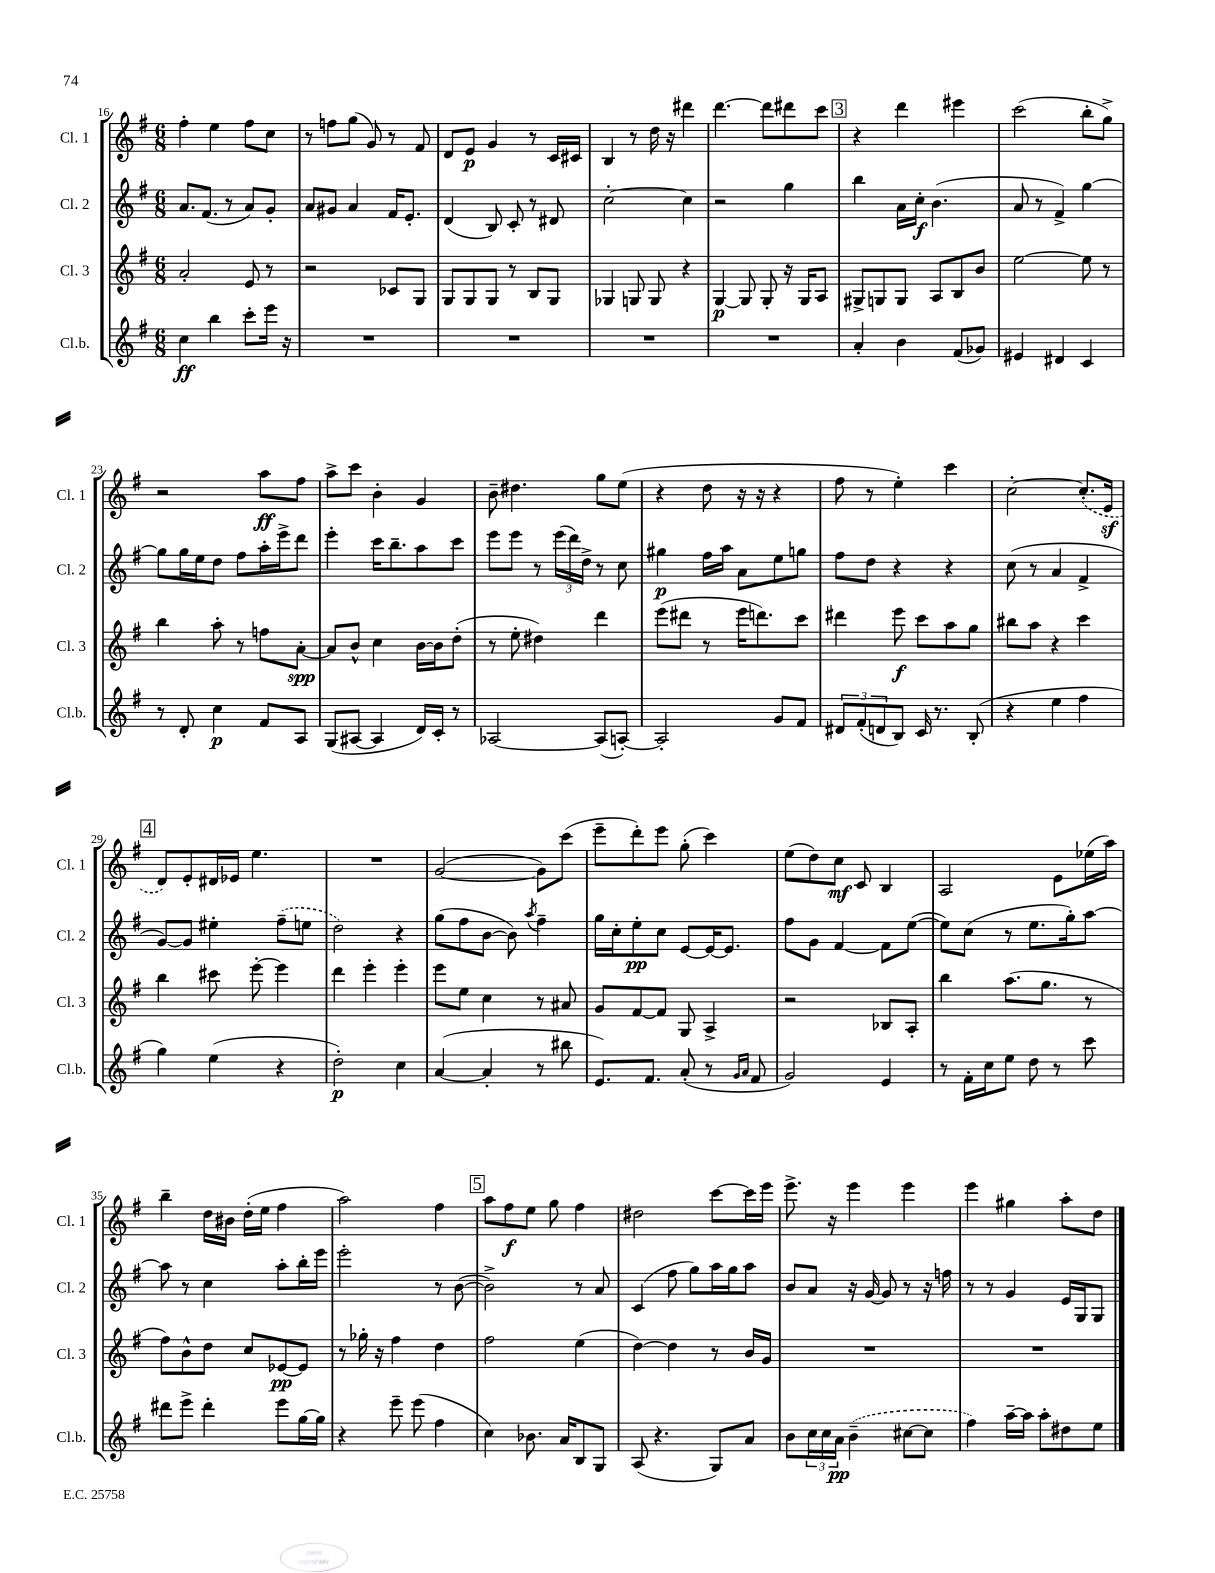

**kern	**kern	**kern	**kern
*staff4	*staff3	*staff2	*staff1
*clefG2	*clefG2	*clefG2	*clefG2
*k[f#]	*k[f#]	*k[f#]	*k[f#]
*M6/8	*M6/8	*M6/8	*M6/8
4cc\	2a'/	8.a/L	4ff#'\
.	.	(8.f#/J	.
4bb\	.	.	4ee\
.	.	8r	.
8ccc'\L	8e/	8a/L)	8ff#\L
16eee\Jk	8r	8g'/J	8cc\J
16r	.	.	.
=	=	=	=
2.r	2r	8a/L	8r
.	.	8g#/J	8ff\L
.	.	4a/	(8gg\J
.	.	.	8g/)
.	8c-/L	16f#/LK	8r
.	.	8.e'/J	.
.	8G/J	.	8f#/
=	=	=	=
2.r	8G/L	(4d/	8d/L
.	8G/	.	8e/J
.	8G/J	8B/)	4g/
.	8r	8c'/	.
.	8B/L	8r	8r
.	8G/J	8d#/	16c/LL
.	.	.	16c#/JJ
=	=	=	=
2.r	4G-/	[2cc'\	4B/
.	8G/	.	8r
.	8G/	.	16dd\
.	.	.	16r
.	4r	4cc\]	4ddd#\
=	=	=	=
2.r	[4G/	2r	[4.ddd\
.	8G/]	.	.
.	8G'/	.	8ddd\]L
.	16r	4gg\	8ddd#\
.	16G/LK	.	.
.	8A/J	.	8ccc\J
=	=	=	=
4a'/	8G#^/L	4bb\	4r
.	8G/	.	.
4b\	8G/J	16a\LL	4ddd\
.	.	16cc'\JJ	.
.	8A/L	(4.b\	.
(8f#/L	8B/	.	4eee#\
8g-/J)	8b/J	.	.
=	=	=	=
4e#/	[2ee\	8a/	(2ccc\
.	.	8r	.
4d#/	.	4f#^/)	.
4c/	8ee\]	[4gg\	8bb'\L
.	8r	.	8gg^\J)
=	=	=	=
8r	4bb\	8gg\]L	2r
8d'/	.	16gg\L	.
.	.	16ee\J	.
4cc\	8aa'\	8dd\J	.
.	8r	8ff#\L	.
8f#/L	8ff\L	16aa'\L	8aa\L
.	.	16eee^\J	.
8A/J	[8a'\J	8ddd\J	8ff#\J
=	=	=	=
(8G/L	8a/]L	4eee'\	8aa^\L
[8A#/J	8b^^/J	.	8ccc\J
4A#/]	4cc\	16ccc\LK	4b'\
.	.	8.bb~\	.
16d/LL)	[16b\LL	8aa\	4g/
16c'/JJ	16b\]J	.	.
8r	(8dd'\J	8ccc\J	.
=	=	=	=
[2A-/	8r	8eee\L	8b~\
.	8ee'\	8eee\J	4.dd#\
.	4dd#\)	8r	.
.	.	(24eee\LL	.
.	.	24ddd\)	.
.	.	24dd^\JJ	.
(8A-/]L	4ddd\	8r	8gg\L
[8A'/J)	.	8cc\	(8ee\J
=	=	=	=
2A'/]	(8eee\L	4gg#\	4r
.	8ddd#\J	.	.
.	8r	16ff#\LL	8dd\
.	.	16aa\JJ	.
.	16eee\LK	8a\L	16r
.	8.ddd\)	.	16r
8g/L	.	8ee\	4r
8f#/J	8ccc\J	8gg\J	.
=	=	=	=
12d#/L	4ddd#\	8ff#\L	8ff#\
(12f#'/	.	.	.
.	.	8dd\J	8r
12d/	.	.	.
8B/J)	8eee\	4r	4ee'\)
16c/	8ccc\L	.	.
8.r	.	.	.
.	8aa\	4r	4ccc\
(8B'/	8gg\J	.	.
=	=	=	=
4r	8bb#\L	(8cc\	[2cc'\
.	8aa\J	8r	.
4ee\	4r	4a/	.
4ff#\	4ccc\	4f#^/	(8.cc'/]L
.	.	.	16e/Jk
=	=	=	=
4gg\)	4bb\	[8g/L)	8d/L)
.	.	8g/]J	8e'/
(4ee\	8ccc#\	4ee#'\	16d#/L
.	.	.	16e-/JJ
.	[8eee'\	.	4.ee\
4r	4eee\]	(8ff#~\L	.
.	.	8ee\J	.
=	=	=	=
2dd'\)	4ddd\	2dd\)	2.r
.	4eee'\	.	.
4cc\	4eee'\	4r	.
=	=	=	=
([4a/	8eee\L	(8gg\L	([2g/
.	8ee\J	8ff#\	.
4a'/]	4cc\	[8b\J	.
.	.	8b\])	.
.	.	8qaa/	.
8r	8r	4ff#~\	8g\]L)
8bb#\	8a#/	.	(8ccc\J
=	=	=	=
8.e/L)	8g/L	16gg\LL	8eee~\L
.	.	16cc'\J	.
.	[8f#/	8ee'\	8ddd'\)
8.f#/J	.	.	.
.	8f#/]J	8cc\J	8eee\J
(8a'/	8G/	[8e/L	(8gg'\
8r	4A^/	16e/_K	4ccc\)
.	.	8.e/]J	.
16qqg/LL	.	.	.
16qqa/JJ	.	.	.
8f#/	.	.	.
=	=	=	=
2g/)	2r	8ff#\L	(8ee\L
.	.	8g\J	8dd\)
.	.	[4f#/	8cc\J
.	.	.	8c/
4e/	8B-/L	8f#\]L	4B/
.	8A'/J	([8ee\J	.
=	=	=	=
8r	4bb\	8ee\]L)	2A/
16f#'\LL	.	(8cc\J	.
16cc\J	.	.	.
8ee\J	(8.aa\L	8r	.
8dd\	.	8.ee\L	.
.	8.gg\J	.	.
8r	.	.	8e\L
.	.	16gg'\k)	.
8ccc\	8r	[8aa\J	(16ee-\L
.	.	.	16aa\JJ)
=	=	=	=
8ddd#\L	8ff#\L)	8aa\]	4bb~\
8eee^\J	8b^^\	8r	.
4ddd#'\	8dd\J	4cc\	16dd\LL
.	.	.	16b#\JJ
.	8cc/L	.	(16dd'\LL
.	.	.	16ee\JJ
8eee\L	[8e-/	8aa'\L	4ff#\
[16gg\L	8e-/]J	16bb'\L	.
16gg\]JJ	.	16eee\JJ	.
=	=	=	=
4r	8r	2eee'\	2aa\)
.	16gg-'\	.	.
.	16r	.	.
8eee~\	4ff#\	.	.
(8eee\	.	.	.
4ff#\	4dd\	8r	4ff#\
.	.	([8b\	.
=	=	=	=
4cc\)	2ff#\	2b^\])	8aa\L
.	.	.	8ff#\
8.b-\	.	.	8ee\J
.	.	.	8gg\
16a/LK	.	.	.
8B/	(4ee\	8r	4ff#\
8G/J	.	8a/	.
=	=	=	=
(8A/	[4dd\)	(4c/	2dd#\
4.r	.	.	.
.	4dd\]	8ff#\	.
.	.	8gg\L)	.
8G/L)	8r	16aa\L	[8ccc\L
.	.	16gg\J	.
8a/J	16b/LL	8aa\J	16ccc\]L
.	16g/JJ	.	16eee\JJ
=	=	=	=
8b\L	2.r	8b/L	8.eee^\
24cc\L	.	8a/J	.
24cc\	.	.	.
.	.	.	16r
24a\JJ	.	.	.
(4b~\	.	16r	4eee\
.	.	[16g/	.
.	.	8g/]	.
[8cc#\L	.	8r	4eee\
8cc#\]J	.	16r	.
.	.	16ff\	.
=	=	=	=
4ff#\)	2.r	8r	4eee\
.	.	8r	.
[16aa~\LL	.	4g/	4gg#\
16aa\]JJ	.	.	.
8aa'\L	.	.	.
8dd#\	.	16e/LL	8aa'\L
.	.	16G/J	.
8ee\J	.	8G/J	8dd\J
==	==	==	==
*-	*-	*-	*-
